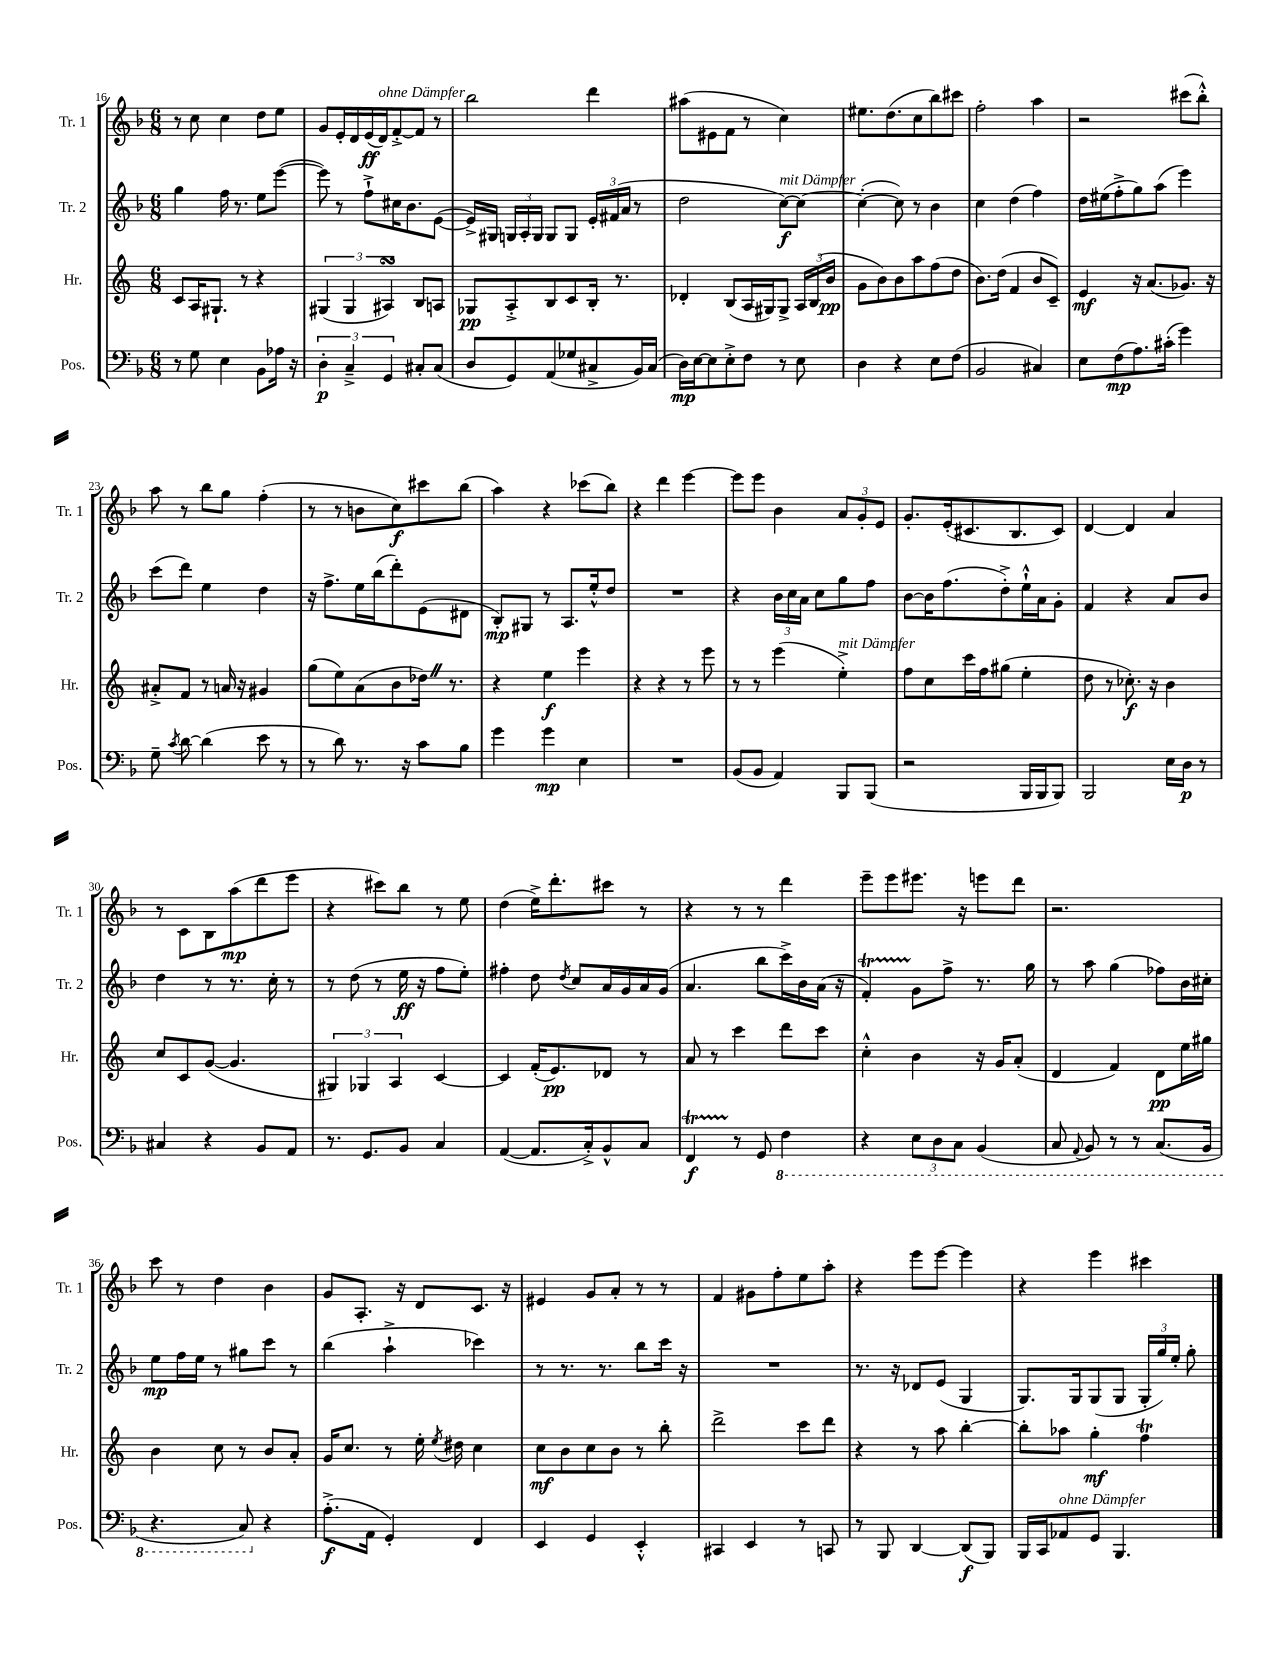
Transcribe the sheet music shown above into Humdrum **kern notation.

**kern	**dynam	**kern	**dynam	**kern	**dynam	**kern	**dynam
*part4	*part4	*part3	*part3	*part2	*part2	*part1	*part1
*staff4	*staff4	*staff3	*staff3	*staff2	*staff2	*staff1	*staff1
*I"Pos.	*	*I"Hr.	*	*I"Tr. 2	*	*I"Tr. 1	*
*I'Pos.	*	*I'Hr.	*	*I'Tr. 2	*	*I'Tr. 1	*
*clefF4	*	*clefG2	*	*clefG2	*	*clefG2	*
*k[b-]	*	*k[]	*	*k[b-]	*	*k[b-]	*
*M6/8	*	*M6/8	*	*M6/8	*	*M6/8	*
=16	=16	=16	=16	=16	=16	=16	=16
8r	.	8c/L	.	4gg\	.	8r	.
8G\	.	16A/K	.	.	.	8cc\	.
.	.	8.G#X`/J	.	.	.	.	.
4E\	.	.	.	16ff\	.	4cc\	.
.	.	.	.	8.r	.	.	.
.	.	8r	.	.	.	.	.
8BB-\L	.	4r	.	8ee\L	.	8dd\L	.
16A-X\Jk	.	.	.	([8eee\J	.	8ee\J	.
16r	.	.	.	.	.	.	.
=17	=17	=17	=17	=17	=17	=17	=17
6D'\	p	(6G#X/	.	8eee\])	.	8g/L	.
.	.	.	.	8r	.	16e'/L	.
6C~^/	.	6G#/	.	.	.	.	.
.	.	.	.	.	.	16d/	.
.	.	.	.	8ff`^\L	.	(16e/	ff
!	!	!	!	!	!	!LO:TX:a:i:t=ohne Dämpfer	!
.	.	.	.	.	.	16d/J)	.
6GG/	.	6A#XsSsS/)	.	.	.	.	.
.	.	.	.	16cc#X\K	.	[8f'^/	.
.	.	.	.	8.b-\	.	.	.
8C#X'/L	.	8B/L	.	.	.	8f/J]	.
(8C#/J	.	8An/J	.	([8e\J	.	8r	.
=18	=18	=18	=18	=18	=18	=18	=18
8D/L	.	8G-X/L	pp	16e^/LL])	.	2bb-\	.
.	.	.	.	16G#X/JJ	.	.	.
8GG/)	.	8A'^/	.	24Gn/LL	.	.	.
.	.	.	.	24A'/	.	.	.
.	.	.	.	24G/JJ	.	.	.
(8AA/	.	8B/	.	8G/L	.	.	.
8G-X/	.	8c/	.	8G/J	.	.	.
8C#X^/	.	16B'/Jk	.	24e'/LL	.	4ddd\	.
.	.	.	.	(24f#X/	.	.	.
.	.	8.r	.	.	.	.	.
.	.	.	.	24a/JJ	.	.	.
16BB-/L)	.	.	.	8r	.	.	.
(16C#/JJ	.	.	.	.	.	.	.
=19	=19	=19	=19	=19	=19	=19	=19
16D\LL)	mp	4d-X'/	.	2dd\	.	(8aa#X\L	.
[16E\J	.	.	.	.	.	.	.
8E\]	.	.	.	.	.	8e#X\	.
8E'^\	.	(8B/L	.	.	.	8f\J	.
8F\J	.	16A/L	.	.	.	8r	.
.	.	16G#X/J)	.	.	.	.	.
!	!	!	!	!LO:TX:a:i:t=mit Dämpfer	!	!	!
8r	.	8G#^/J	.	[8cc\L)	f	4cc\)	.
8E\	.	24A/LL	.	8cc\J_	.	.	.
.	.	(24B/	.	.	.	.	.
.	.	24b/JJ	pp	.	.	.	.
=20	=20	=20	=20	=20	=20	=20	=20
4D\	.	8g\L	.	(4cc'\_	.	8.ee#X\L	.
.	.	8b\)	.	.	.	.	.
.	.	.	.	.	.	(8.dd\	.
4r	.	8b\	.	8cc\])	.	.	.
.	.	8aa\	.	8r	.	8cc\	.
8E\L	.	(8ff\	.	4b-\	.	8bb-\)	.
(8F\J	.	8dd\J	.	.	.	8ccc#X\J	.
=21	=21	=21	=21	=21	=21	=21	=21
2BB-/	.	8.b\L)	.	4cc\	.	2ff'\	.
.	.	(16dd\Jk	.	.	.	.	.
.	.	4f/	.	(4dd\	.	.	.
4C#X/)	.	8b/L	.	4ff\)	.	4aa\	.
.	.	8c~/J)	.	.	.	.	.
=22	=22	=22	=22	=22	=22	=22	=22
8E\L	.	4e/	mf	16dd\LL	.	2r	.
.	.	.	.	(16ee#X\J	.	.	.
(8F\	mp	.	.	8ff'^\	.	.	.
8.A\)	.	16r	.	8gg\)	.	.	.
.	.	(8.a/L	.	.	.	.	.
.	.	.	.	(8aa\J	.	.	.
(16c#X'\Jk	.	.	.	.	.	.	.
4g\)	.	8.g-X/J)	.	4eee\)	.	(8ccc#X\L	.
.	.	.	.	.	.	8bb-'^^\J)	.
.	.	16r	.	.	.	.	.
!!LO:LB:g=z
=23	=23	=23	=23	=23	=23	=23	=23
8G~\	.	8a#X'^/L	.	(8ccc\L	.	8aa\	.
8qc/	.	.	.	.	.	.	.
[8d\	.	8f/J	.	8ddd\J)	.	8r	.
(4d\]	.	8r	.	4ee\	.	8bb-\L	.
.	.	16an/	.	.	.	8gg\J	.
.	.	16r	.	.	.	.	.
8e\	.	4g#X/	.	4dd\	.	(4ff'\	.
8r	.	.	.	.	.	.	.
=24	=24	=24	=24	=24	=24	=24	=24
8r	.	(8gg\L	.	16r	.	8r	.
.	.	.	.	8.ff^\L	.	.	.
8d\)	.	8ee\)	.	.	.	8r	.
8.r	.	(8a\	.	16ee\L	.	8bn\L	.
.	.	.	.	(16bb-\J	.	.	.
.	.	8b\	.	8ddd'\)	.	8cc\)	f
16r	.	.	.	.	.	.	.
8c\L	.	16dd-XZ\Jk)	.	(8e\	.	8ccc#X\	.
.	.	8.r	.	.	.	.	.
8B-\J	.	.	.	8d#X\J	.	(8bb-\J	.
=25	=25	=25	=25	=25	=25	=25	=25
4g\	.	4r	.	8B-'/L)	mp	4aa\)	.
.	.	.	.	8G#X/J	.	.	.
4g\	mp	4ee\	f	8r	.	4r	.
.	.	.	.	8.A/L	.	.	.
4E\	.	4eee\	.	.	.	(8ccc-X\L	.
.	.	.	.	16ee'^^/k	.	.	.
.	.	.	.	8dd/J	.	8bb-\J)	.
=26	=26	=26	=26	=26	=26	=26	=26
2.r	.	4r	.	2.r	.	4r	.
.	.	4r	.	.	.	4ddd\	.
.	.	8r	.	.	.	[4eee\	.
.	.	8eee\	.	.	.	.	.
=27	=27	=27	=27	=27	=27	=27	=27
(8BB-/L	.	8r	.	4r	.	8eee\L]	.
8BB-/J	.	8r	.	.	.	8eee\J	.
4AA/)	.	(4eee\	.	24b-\LL	.	4b-\	.
.	.	.	.	24cc\	.	.	.
.	.	.	.	24a\JJ	.	.	.
.	.	.	.	8cc\L	.	.	.
!	!	!LO:TX:a:i:t=mit Dämpfer	!	!	!	!	!
8BBB-/L	.	4ee'^\)	.	8gg\	.	12a/L	.
.	.	.	.	.	.	12g'/	.
(8BBB-/J	.	.	.	8ff\J	.	.	.
.	.	.	.	.	.	12e/J	.
=28	=28	=28	=28	=28	=28	=28	=28
2r	.	8ff\L	.	[8b-\L	.	8.g'/L	.
.	.	8cc\	.	16b-\K]	.	.	.
.	.	.	.	(8.ff\	.	(16e'/k	.
.	.	16ccc\L	.	.	.	8.c#X/	.
.	.	16ff\J	.	.	.	.	.
.	.	(8gg#X\J	.	8dd'^\)	.	.	.
.	.	.	.	.	.	8.B-/	.
16BBB-/LL	.	4ee'\	.	16ee`^^\L	.	.	.
16BBB-/J	.	.	.	16a\J	.	.	.
8BBB-/J)	.	.	.	8g'\J	.	8c#/J)	.
=29	=29	=29	=29	=29	=29	=29	=29
2BBB-/	.	8dd\	.	4f/	.	[4d/	.
.	.	8r	.	.	.	.	.
.	.	8.cc-X'\)	f	4r	.	4d/]	.
.	.	16r	.	.	.	.	.
16E\LL	.	4b\	.	8a/L	.	4a/	.
16D\JJ	p	.	.	.	.	.	.
8r	.	.	.	8b-/J	.	.	.
!!LO:LB:g=z
=30	=30	=30	=30	=30	=30	=30	=30
4C#X/	.	8cc/L	.	4dd\	.	8r	.
.	.	8c/	.	.	.	8c\L	.
4r	.	([8g/J	.	8r	.	8B-\	.
.	.	4.g/]	.	8.r	.	(8aa\	mp
8BB-/L	.	.	.	.	.	8ddd\	.
.	.	.	.	16cc'\	.	.	.
8AA/J	.	.	.	8r	.	8eee\J	.
=31	=31	=31	=31	=31	=31	=31	=31
8.r	.	6G#X/)	.	8r	.	4r	.
.	.	.	.	(8dd\	.	.	.
.	.	6G-X/	.	.	.	.	.
8.GG/L	.	.	.	.	.	.	.
.	.	.	.	8r	.	8ccc#X\L)	.
.	.	6A/	.	.	.	.	.
8BB-/J	.	.	.	16ee\	ff	8bb-\J	.
.	.	.	.	16r	.	.	.
4C/	.	[4c/	.	8ff\L	.	8r	.
.	.	.	.	8ee'\J)	.	8ee\	.
=32	=32	=32	=32	=32	=32	=32	=32
([4AA/	.	4c/]	.	4ff#X'\	.	(4dd\	.
8.AA/L]	.	(16f'/KL	.	8dd\	.	16ee^\KL)	.
.	.	8.e/)	pp	.	.	8.ddd'\	.
.	.	.	.	8qdd/	.	.	.
.	.	.	.	8cc/L	.	.	.
16C'^/k)	.	.	.	.	.	.	.
8BB-^^/	.	8d-X/J	.	16a/L	.	8ccc#X\J	.
.	.	.	.	16g/	.	.	.
8C/J	.	8r	.	16a/	.	8r	.
.	.	.	.	(16g/JJ	.	.	.
=33	=33	=33	=33	=33	=33	=33	=33
4FFT/	f	8a/	.	4.a/	.	4r	.
.	.	8r	.	.	.	.	.
8r	.	4ccc\	.	.	.	8r	.
8GG/	.	.	.	8bb-\L	.	8r	.
*8ba	*	*	*	*	*	*	*
4FF\	.	8ddd\L	.	16ccc^\L)	.	4ddd\	.
.	.	.	.	16b-\	.	.	.
.	.	8ccc\J	.	(16a\JJ	.	.	.
.	.	.	.	16r	.	.	.
=34	=34	=34	=34	=34	=34	=34	=34
4r	.	4cc'^^\	.	4fT'/)	.	8eee~\L	.
.	.	.	.	.	.	8eee\	.
12EE\L	.	4b\	.	8g\L	.	8.eee#X\J	.
12DD\	.	.	.	.	.	.	.
.	.	.	.	8ff^\J	.	.	.
12CC\J	.	.	.	.	.	.	.
.	.	.	.	.	.	16r	.
(4BBB-/	.	16r	.	8.r	.	8eeen\L	.
.	.	16g/KL	.	.	.	.	.
.	.	(8a'/J	.	.	.	8ddd\J	.
.	.	.	.	16gg\	.	.	.
=35	=35	=35	=35	=35	=35	=35	=35
8CC/	.	4d/	.	8r	.	2.r	.
8qqAAA/	.	.	.	.	.	.	.
8BBB-/)	.	.	.	8aa\	.	.	.
8r	.	4f/)	.	(4gg\	.	.	.
8r	.	.	.	.	.	.	.
(8.CC/L	.	8d\L	pp	8ff-X\L)	.	.	.
.	.	16ee\L	.	16b-\L	.	.	.
16BBB-/Jk	.	16gg#X\JJ	.	16cc#X'\JJ	.	.	.
!!LO:LB:g=z
=36	=36	=36	=36	=36	=36	=36	=36
4.r	.	4b\	.	8ee\L	mp	8ccc\	.
.	.	.	.	16ff\L	.	8r	.
.	.	.	.	16ee\JJ	.	.	.
.	.	8cc\	.	8r	.	4dd\	.
8CC/)	.	8r	.	8gg#X\L	.	.	.
*X8ba	*	*	*	*	*	*	*
4r	.	8b/L	.	8ccc\J	.	4b-\	.
.	.	8a'/J	.	8r	.	.	.
=37	=37	=37	=37	=37	=37	=37	=37
(8.A'^\L	f	16g/KL	.	(4bb-\	.	8g/L	.
.	.	8.cc/J	.	.	.	.	.
.	.	.	.	.	.	8.A'/J	.
16AA\Jk	.	.	.	.	.	.	.
4GG'/)	.	8r	.	4aa`^\	.	.	.
.	.	.	.	.	.	16r	.
.	.	16ee'\	.	.	.	8d/L	.
.	.	8qee/	.	.	.	.	.
.	.	16dd#X\	.	.	.	.	.
4FF/	.	4cc\	.	4ccc-X\)	.	8.c/J	.
.	.	.	.	.	.	16r	.
=38	=38	=38	=38	=38	=38	=38	=38
4EE/	.	8cc\L	mf	8r	.	4e#X/	.
.	.	8b\	.	8.r	.	.	.
4GG/	.	8cc\	.	.	.	8g/L	.
.	.	.	.	8.r	.	.	.
.	.	8b\J	.	.	.	8a'/J	.
4EE'^^/	.	8r	.	8bb-\L	.	8r	.
.	.	8bb'\	.	16ccc\Jk	.	8r	.
.	.	.	.	16r	.	.	.
=39	=39	=39	=39	=39	=39	=39	=39
4CC#X/	.	2ddd^\	.	2.r	.	4f/	.
4EE/	.	.	.	.	.	8g#X\L	.
.	.	.	.	.	.	8ff'\	.
8r	.	8ccc\L	.	.	.	8ee\	.
8CCn/	.	8ddd\J	.	.	.	8aa'\J	.
=40	=40	=40	=40	=40	=40	=40	=40
8r	.	4r	.	8.r	.	4r	.
8BBB-/	.	.	.	.	.	.	.
.	.	.	.	16r	.	.	.
[4DD/	.	8r	.	8d-X/L	.	8eee\L	.
.	.	8aa\	.	(8e/J	.	[8eee\J	.
(8DD/L]	f	[4bb'\	.	4G/	.	4eee\]	.
8BBB-/J)	.	.	.	.	.	.	.
=41	=41	=41	=41	=41	=41	=41	=41
16BBB-/LL	.	8bb'\L]	.	8.G/L)	.	4r	.
16CC/J	.	.	.	.	.	.	.
!LO:TX:a:i:t=ohne Dämpfer	!	!	!	!	!	!	!
8AA-X/	.	8aa-X\J	.	.	.	.	.
.	.	.	.	16G/k	.	.	.
8GG/J	.	4gg'\	mf	(8G/	.	4eee\	.
4.BBB-/	.	.	.	8G/J	.	.	.
.	.	4ffT\	.	24G'/LL	.	4ccc#X\	.
.	.	.	.	24gg/)	.	.	.
.	.	.	.	24ee'/JJ	.	.	.
.	.	.	.	8gg'\	.	.	.
==	==	==	==	==	==	==	==
*-	*-	*-	*-	*-	*-	*-	*-
